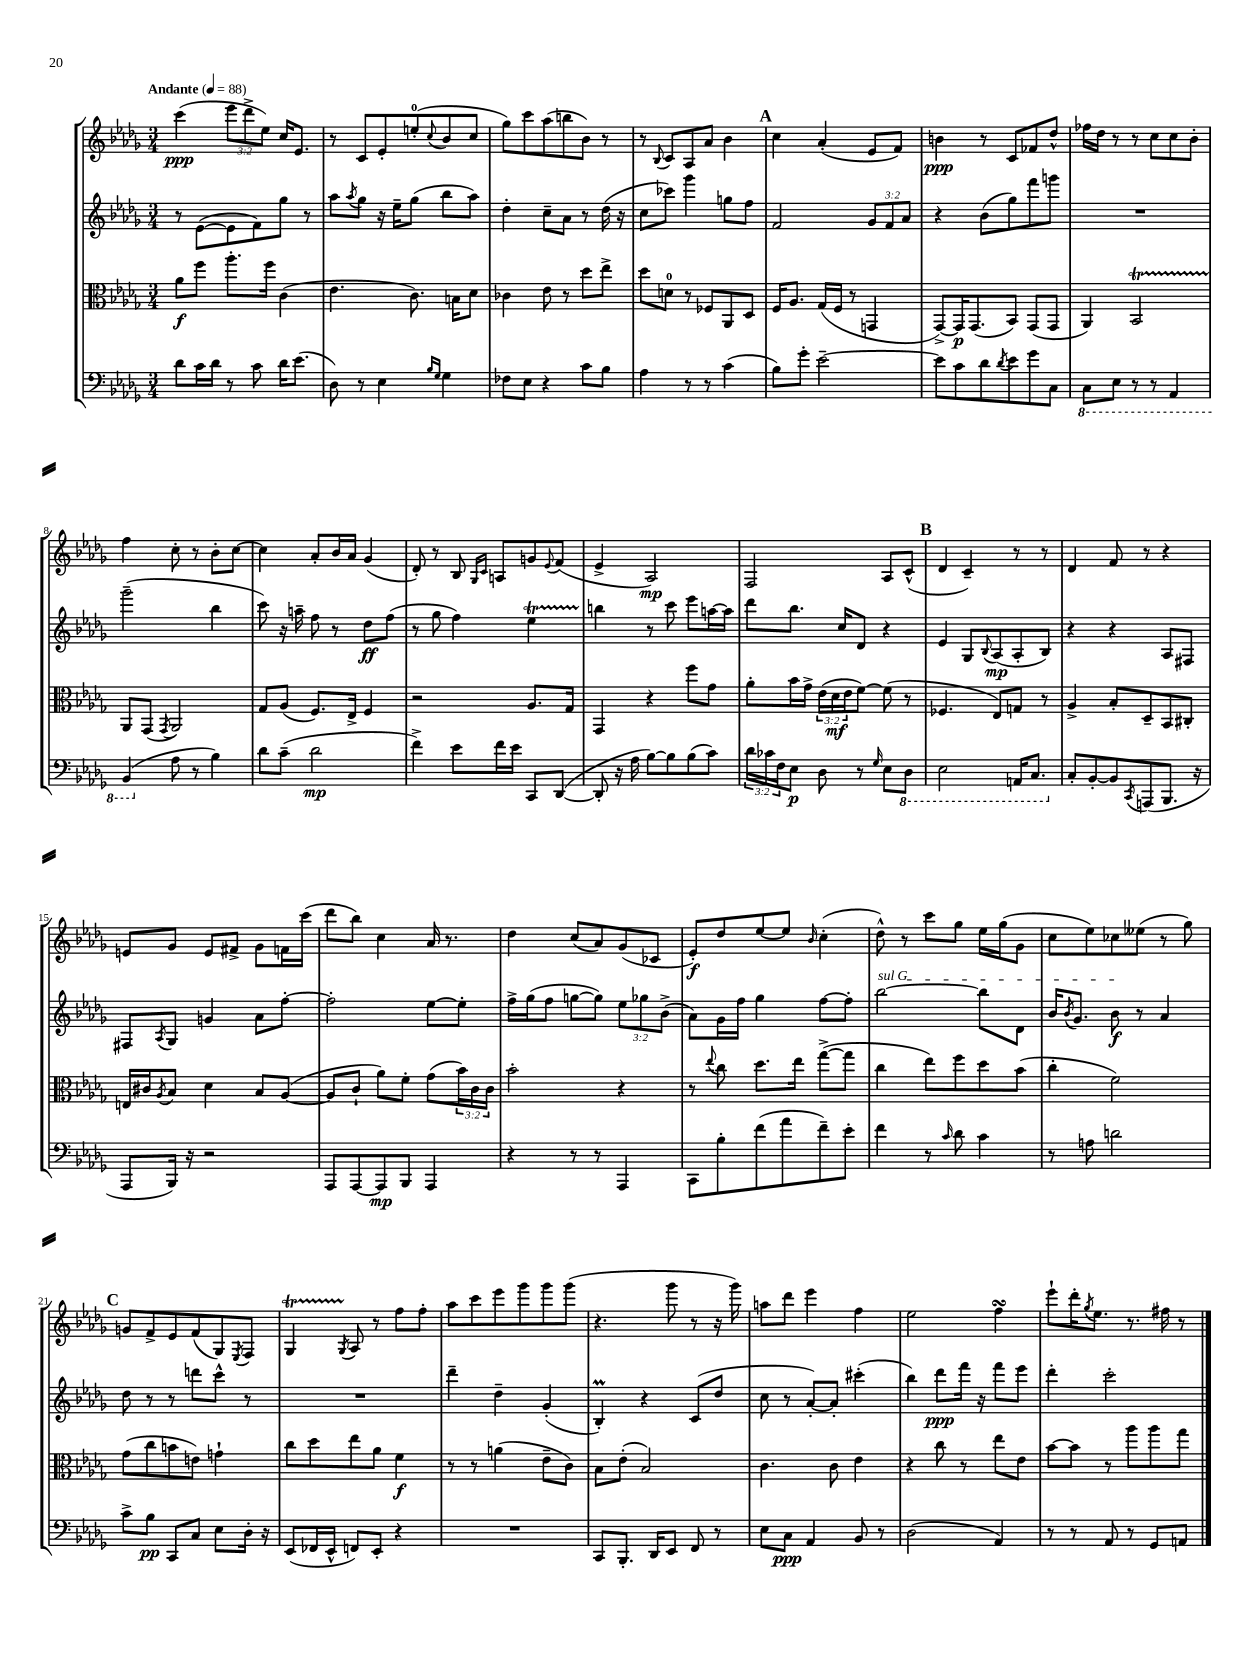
<<
\new StaffGroup <<
\new Staff = "s0" {
    \clef treble \key des \major \numericTimeSignature \time 3/4 \override Staff.TupletNumber.text = #tuplet-number::calc-fraction-text \tempo "Andante" 4 = 88
    c'''4\ppp( \tuplet 3/2 { ees'''8 des'''8-> ees''8) } c''16 ees'8. |
    r8 c'8 ees'8-. e''8-0-.( \appoggiatura { c''8 } bes'8 c''8 |
    ges''8) c'''8 aes''8( b''8 bes'8) r8 |
    r8 \appoggiatura { bes8 } c'8 aes8 aes'8 bes'4 |
    \mark \markup { \bold "A" } c''4 aes'4-.( ees'8 f'8) |
    b'4\ppp r8 c'8 fes'8 des''8-^ |
    fes''16 des''16 r8 r8 c''8 c''8 bes'8-. |
    f''4 c''8-. r8 bes'8-. c''8~ |
    c''4 aes'8-. bes'16 aes'16 ges'4( |
    des'8-.) r8 bes8 \grace { ges16 c'16 } a8 g'8 \appoggiatura { ees'8 } f'8( |
    ees'4-> aes2\mp) |
    f2 aes8 c'8-^( |
    \mark \markup { \bold "B" } des'4 c'4--) r8 r8 |
    des'4 f'8 r8 r4 |
    e'8 ges'8 e'8 fis'8-> ges'8 f'16 c'''16( |
    des'''8 bes''8) c''4 aes'16 r8. |
    des''4 c''8( aes'8) ges'8( ces'8 |
    ees'8-.\f) des''8 ees''8~ ees''8 \grace { bes'16 } c''4-.( |
    des''8-^) r8 c'''8 ges''8 ees''16 ges''16( ges'8 |
    c''8 ees''8) ces''8 eeses''8( r8 ges''8) |
    \mark \markup { \bold "C" } g'8 f'8-> ees'8 f'8( ges8) \acciaccatura { ees8 } f8 |
    ges4\startTrillSpan \acciaccatura { ges8 } aes8\stopTrillSpan r8 f''8 f''8-. |
    aes''8 c'''8 ees'''8 ges'''8 ges'''8 ges'''8( |
    r4. ges'''8 r8 r16 ges'''16) |
    a''8 des'''8 ees'''4 f''4 |
    ees''2 f''4\turn |
    ees'''8-! des'''16-. \acciaccatura { ges''8 } ees''8. r8. fis''16 r8 \bar "|." |
}
\new Staff = "s1" {
    \clef treble \key des \major \numericTimeSignature \time 3/4 \override Staff.TupletNumber.text = #tuplet-number::calc-fraction-text
    r8 ees'8~( ees'8 f'8) ges''8 r8 |
    aes''8 \acciaccatura { aes''8 } ges''8 r16 ees''16-- ges''8( bes''8 aes''8) |
    des''4-. c''8-- aes'8 r8 des''16( r16 |
    c''8 ces'''8) ges'''4 g''8 f''8 |
    \mark \markup { \bold "A" } f'2 \tuplet 3/2 { ges'8 f'8 aes'8 } |
    r4 bes'8( ges''8) f'''8 g'''8 |
    R2. |
    ges'''2--( bes''4 |
    c'''8) r16 a''16-- f''8 r8 des''8\ff f''8( |
    r8 ges''8 f''4) ees''4\startTrillSpan |
    b''4\stopTrillSpan r8 c'''8 ees'''8 a''16~ a''16 |
    des'''8 bes''8. c''16 des'8 r4 |
    \mark \markup { \bold "B" } ees'4 ges8 \appoggiatura { bes8 } aes8\mp( aes8-. bes8) |
    r4 r4 aes8 fis8 |
    fis8 \acciaccatura { aes8 } ges8 g'4 aes'8 f''8~-. |
    f''2-. ees''8~ ees''8-. |
    f''16-> ges''16( f''8 g''8~ g''8) \tuplet 3/2 { ees''8 ges''8 bes'8->( } |
    aes'8) ges'16 f''16 ges''4 f''8~ f''8-. |
    \once \override TextSpanner.bound-details.left.text = \markup { \italic "sul G" } bes''2~\startTextSpan bes''8 des'8 |
    bes'16 \acciaccatura { bes'8 } ges'8. bes'8\f\stopTextSpan r8 aes'4 |
    \mark \markup { \bold "C" } des''8 r8 r8 d'''8 c'''8-^ r8 |
    R2. |
    des'''4-- des''4-- ges'4-.( |
    bes4-.\prall) r4 c'8( des''8 |
    c''8 r8 aes'8~-.) aes'8-. cis'''4-.( |
    bes''4) des'''8\ppp f'''16 r16 f'''8 ees'''8 |
    des'''4-. c'''2-. \bar "|." |
}
\new Staff = "s2" {
    \clef alto \key des \major \numericTimeSignature \time 3/4 \override Staff.TupletNumber.text = #tuplet-number::calc-fraction-text
    aes'8\f f''8 aes''8.-. f''16 c'4( |
    ees'4. c'8.) b16 des'8 |
    ces'4 ees'8 r8 des''8 ees''8-> |
    des''8 d'8-0 r8 fes8 aes,8 des8 |
    \mark \markup { \bold "A" } f16 aes8. ges16( f16 r8 g,4 |
    ges,8~->) ges,16\p ges,8.( bes,8) ges,8( ges,8 |
    aes,4) bes,2\startTrillSpan |
    aes,8\stopTrillSpan ges,8( \acciaccatura { ges,8 } aes,2) |
    ges8 aes8( f8.) ees16-> f4 |
    r2 aes8. ges16 |
    ges,4 r4 f''8 ges'8 |
    aes'8-. bes'16 ges'16-> \tuplet 3/2 { ees'16( des'16\mf ees'16 } f'8~) f'8( r8 |
    \mark \markup { \bold "B" } fes4. ees8) g8 r8 |
    aes4-> bes8-. des8-- bes,8 cis8-. |
    e16 cis'16 \acciaccatura { aes8 } bes8 des'4 bes8 aes8~( |
    aes8 c'8-! aes'8) f'8-. ges'8( \tuplet 3/2 { bes'16) c'16 c'16 } |
    bes'2-. r4 |
    r8 \appoggiatura { ees''8 } c''8 des''8. ees''16 ges''8~->( ges''8 |
    c''4 ees''8) f''8 des''8 bes'8( |
    c''4-. f'2) |
    \mark \markup { \bold "C" } ges'8( c''8 b'8 e'8) g'4-! |
    c''8 des''8 ees''8 aes'8 f'4\f |
    r8 r8 a'4( ees'8-- c'8) |
    bes8 ees'8-.( bes2) |
    c'4. c'8 ees'4 |
    r4 c''8 r8 ees''8 ees'8 |
    bes'8~ bes'8 r8 aes''8 aes''8 ges''8 \bar "|." |
}
\new Staff = "s3" {
    \clef bass \key des \major \numericTimeSignature \time 3/4 \override Staff.TupletNumber.text = #tuplet-number::calc-fraction-text
    des'8 c'16 des'16 r8 c'8 des'16 ees'8.( |
    des8) r8 ees4 \grace { bes16 ges16 } ges4 |
    fes8 ees8 r4 c'8 bes8 |
    aes4 r8 r8 c'4( |
    \mark \markup { \bold "A" } bes8) ges'8-. ees'2~-- |
    ees'8 c'8 des'8 \acciaccatura { des'8 } ees'8 ges'8 c8 |
    \ottava #-1 c,8 ees,8 r8 r8 aes,,4 |
    bes,,4( \ottava #0 aes8 r8 bes4) |
    des'8 c'8--( des'2\mp |
    f'4->) ees'8 f'16 ees'16 c,8 des,8~( |
    des,8-. r16 aes16 bes8~) bes8 bes8( c'8) |
    \tuplet 3/2 { des'16 ces'16 f16 } ees8\p des8 r8 \grace { ges16 } ees8 \ottava #-1 des,8 |
    \mark \markup { \bold "B" } ees,2 a,,16 c,8. \ottava #0 |
    c8-. bes,8~-. bes,8 \acciaccatura { c,8 } a,,8( bes,,8. r16 |
    aes,,8 bes,,16) r16 r2 |
    aes,,8 aes,,8~ aes,,8\mp bes,,8 aes,,4 |
    r4 r8 r8 aes,,4 |
    c,8 bes8-. f'8( aes'8 f'8--) ees'8-. |
    f'4 r8 \grace { c'16 } des'8 c'4 |
    r8 a8 d'2 |
    \mark \markup { \bold "C" } c'8-> bes8\pp c,8 c8 ees8 des16-. r16 |
    ees,8( fes,16 ees,16-^ f,8) ees,8-. r4 |
    R2. |
    c,8 bes,,8.-. des,16 ees,8 f,8 r8 |
    ees8 c8\ppp aes,4 bes,8 r8 |
    des2( aes,4) |
    r8 r8 aes,8 r8 ges,8 a,8 \bar "|." |
}
>>
>>
